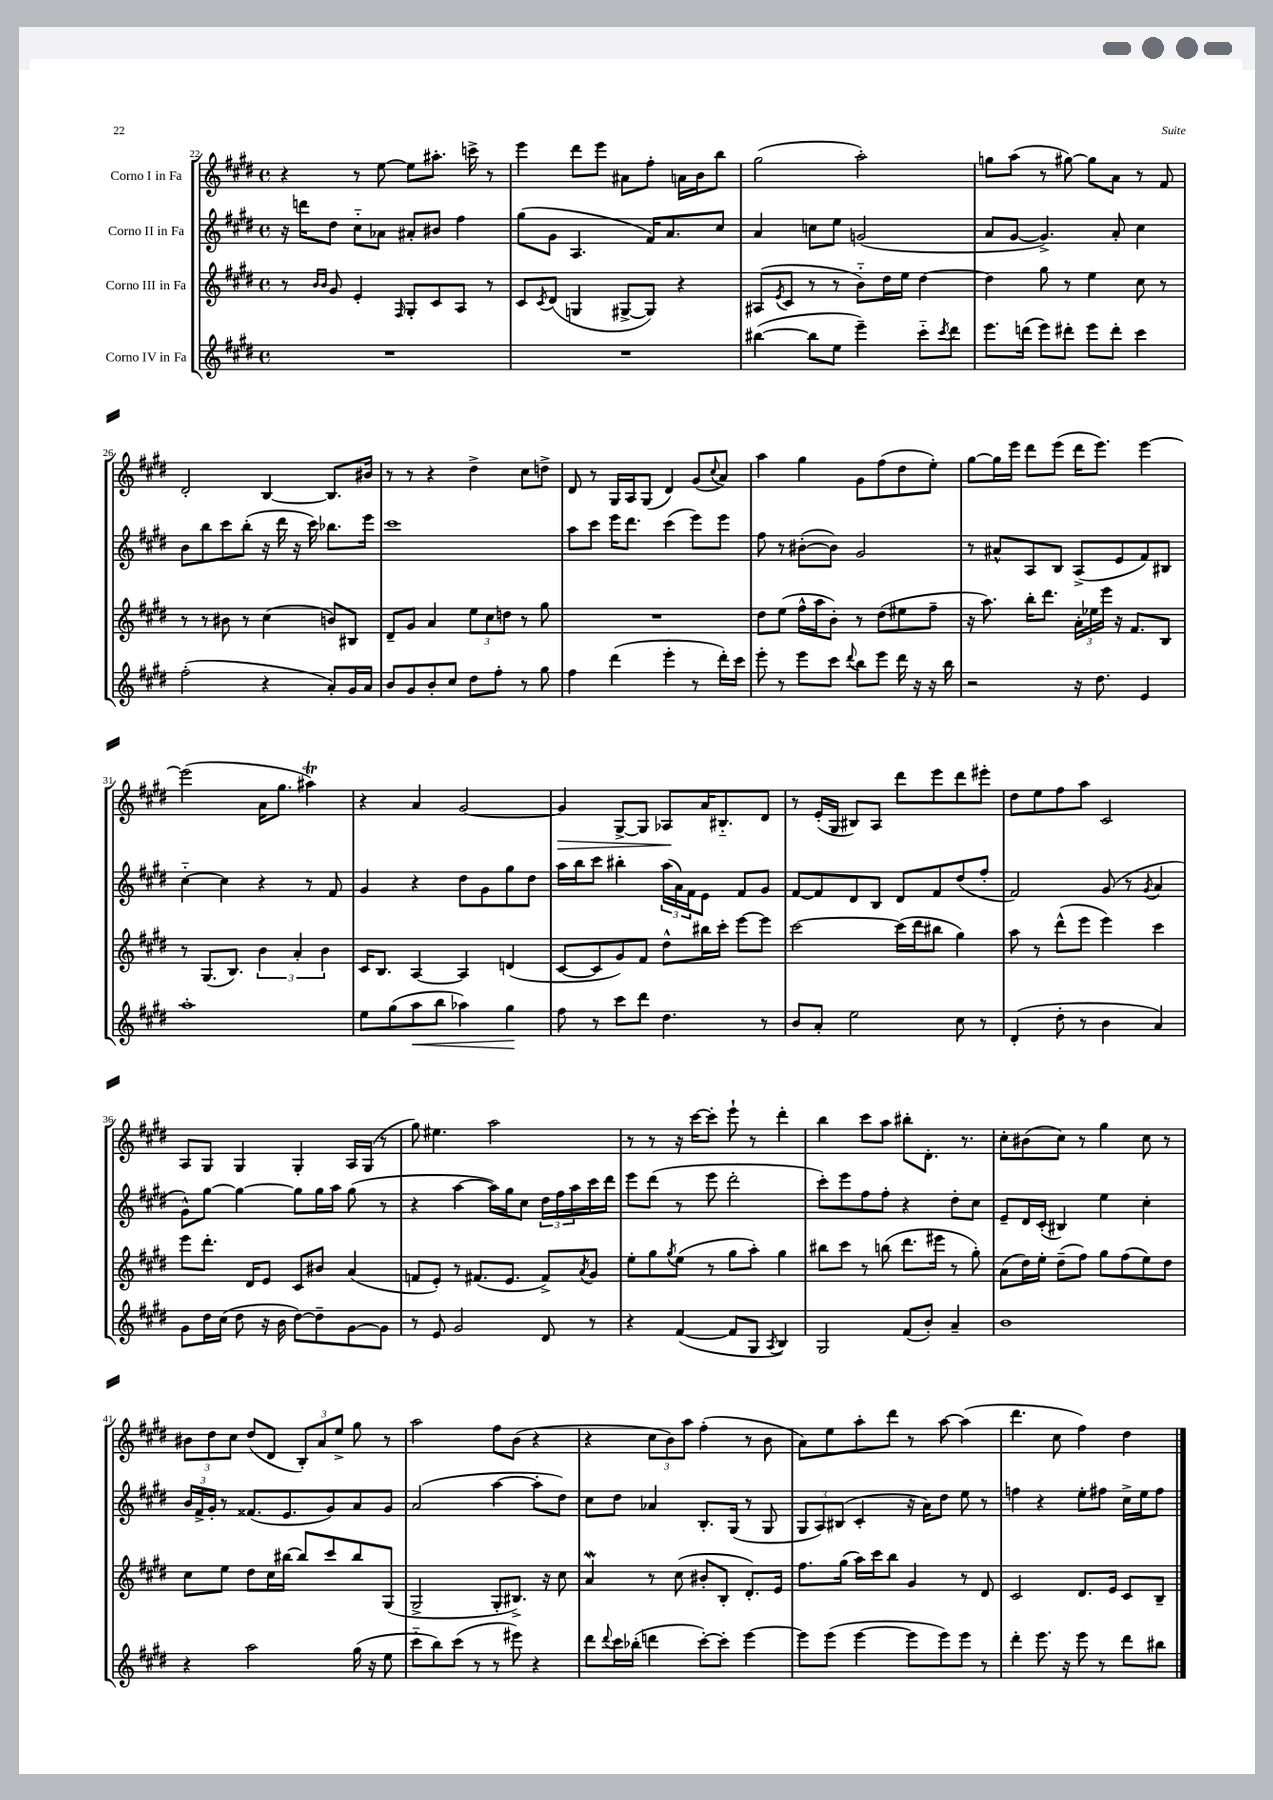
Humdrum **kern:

**kern	**kern	**kern	**kern
*staff4	*staff3	*staff2	*staff1
*clefG2	*clefG2	*clefG2	*clefG2
*k[f#c#g#d#]	*k[f#c#g#d#]	*k[f#c#g#d#]	*k[f#c#g#d#]
*M4/4	*M4/4	*M4/4	*M4/4
*met(c)	*met(c)	*met(c)	*met(c)
1r	8r	16r	4r
.	.	16ddd\LK	.
.	16qqb/LL	.	.
.	16qqb/JJ	.	.
.	8g#/	8dd#\J	.
.	4e'/	8cc#'~\L	8r
.	.	8a-\J	[8ee\
.	16qqF#/	.	.
.	8G#'/L	8a#'/L	8ee\]L
.	8c#/	8b#/J	8.aa#'\J
.	8A/J	4ff#\	.
.	.	.	16ccc^\
.	8r	.	8r
=	=	=	=
1r	8c#/L	(8gg#\L	4eee\
.	8qc#/	.	.
.	(8d#/J	8g#\J	.
.	4G/	4.A/	8ddd#\L
.	.	.	8eee\J
.	[8G#^/L	.	8a#\L
.	8G#/]J)	16f#/LK)	8ff#'\J
.	.	8.a/	.
.	4r	.	16a\LL
.	.	.	16b\J
.	.	8cc#/J	8bb\J
=	=	=	=
([4bb#\	(8A#/L	4a/	(2gg#\
.	8qe/	.	.
.	8c#/J	.	.
8bb#\]L	8r	8cc\L	.
8ee\J	8r	8ee\J	.
4eee~\)	8b'~\L)	(2g/	2aa'\)
.	16dd#\L	.	.
.	16ee\JJ	.	.
8ccc#'~\L	[4dd#\	.	.
8qccc#/	.	.	.
8ddd#\J	.	.	.
=	=	=	=
8.eee\L	4dd#\]	8a/L	8gg\L
.	.	[8g#/J	(8aa\J
(16ddd\Jk	.	.	.
8eee\L)	8gg#\	4.g#^/])	8r
8ddd#'\J	8r	.	[8gg#\)
8eee\L	4ee\	.	8gg#\]L
8ddd#'\J	.	8a'/	8a\J
4ccc#\	8cc#\	4cc#\	8r
.	8r	.	8f#/
=	=	=	=
(2ff#'\	8r	8b\L	2d#'/
.	8r	8bb\	.
.	8b#\	8ccc#\	.
.	8r	(8bb'\J	.
4r	(4cc#\	16r	[4B/
.	.	16ddd#\	.
.	.	16r	.
.	.	16ccc#\)	.
8a'/L)	8b/L)	8.bb-\L	8.B/]L
16g#/L	8B#/J	.	.
16a/JJ	.	16eee\Jk	16b#/Jk
=	=	=	=
8b/L	8d#~/L	1ccc#	8r
8g#/	8g#/J	.	8r
8b'/	4a/	.	4r
8cc#/J	.	.	.
8dd#\L	12ee\L	.	4dd#^\
.	12cc#\	.	.
8ff#'\J	.	.	.
.	12dd\J	.	.
8r	8r	.	8cc#\L
8gg#\	8gg#\	.	8dd^\J
=	=	=	=
4ff#\	1r	8aa\L	8d#/
.	.	8ccc#\J	8r
(4ddd#\	.	16eee\LK	16G#/LL
.	.	8.ddd#\J	16A/J
.	.	.	(8G#/J
4eee'\	.	(4ccc#\	4d#/)
8r	.	8eee\L)	(8g#/L
.	.	.	8qqcc#/
16ddd#'\LL)	.	8eee\J	8a/J)
16ccc#\JJ	.	.	.
=	=	=	=
8eee'\	8dd#\L	8ff#\	4aa\
8r	(8ee\J	8r	.
8eee\L	16ff#^^\LL	([8b#'\L	4gg#\
.	16aa\J	.	.
8ccc#\J	8b'\J)	8b#\]J)	.
8qqddd#/	.	.	.
8bb\L	8r	2g#/	8g#\L
8eee\J	(8dd#\L	.	(8ff#\
16ddd#\	8ee#\	.	8dd#\
16r	.	.	.
16r	8ff#~\J	.	8ee'\J)
16bb\	.	.	.
=	=	=	=
2r	16r	8r	[8gg#\L
.	8.aa\)	.	.
.	.	8a#^^/L	16gg#\]L
.	.	.	16eee\JJ
.	16bb'\LK	8A/	8ddd#\L
.	8.ddd#\J	.	.
.	.	8B/J	(8eee\J
16r	24a'\LL	(8A^/L	16ddd#\LK
.	24ee-\	.	.
8.dd#\	.	.	8.eee\J)
.	24eee\JJ	.	.
.	16r	8e/	.
.	8.f#/L	.	.
4e/	.	8f#/)	[4eee\
.	8B/J	8B#/J	.
=	=	=	=
1aa'	8r	[4cc#'~\	(2eee\]
.	(8.G#/L	.	.
.	.	4cc#\]	.
.	8.B/J)	.	.
.	6b\	4r	16a\LK
.	.	.	8.gg#\J
.	6a'/	.	.
.	.	8r	4aa#\)
.	6b\	.	.
.	.	8f#/	.
=	=	=	=
8ee\L	16c#/LK	4g#/	4r
.	8.B/J	.	.
(8gg#\	.	.	.
8aa\	[4A/	4r	4a/
8bb\J	.	.	.
4aa-\)	4A/]	8dd#\L	[2g#/
.	.	8g#\	.
4gg#\	(4d/	8gg#\	.
.	.	8dd#\J	.
=	=	=	=
8ff#\	[8c#/L	16aa\LL	4g#/]
.	.	16bb\J	.
8r	8c#/]	8ccc#\J	.
8ccc#\L	8g#/)	4bb#'\	[8G#^/L
8ddd#\J	8f#/J	.	8G#/]J
4.dd#\	8dd#^^\L	(24aa\LL	8A-/L
.	.	24a\)	.
.	.	24f#\J	.
.	16bb#\L	8e\J	16a/K
.	16ccc#'\JJ	.	8.B#'~/
.	[8eee\L	8f#/L	.
8r	8eee\]J	8g#/J	8d#/J
=	=	=	=
8b/L	[2ccc#\	[8f#/L	8r
8a'/J	.	8f#/]	(16e'/LL
.	.	.	16G#/JJ
2ee\	.	8d#/	8B#/L)
.	.	8B/J	8A/J
.	(16ccc#\]LL	8d#/L	8ddd#\L
.	16ddd#\J	.	.
.	8bb#\J	8f#/	8eee\
8cc#\	4gg#\)	(8dd#/	8ddd#\
8r	.	8ff#'/J	8eee#'\J
=	=	=	=
(4d#'/	8aa\	2f#/)	8dd#\L
.	8r	.	8ee\
8dd#'\	(8ddd#^^\L	.	8ff#\
8r	8eee\J	.	8aa\J
4b\	4eee\)	(8g#/	2c#/
.	.	8r	.
.	.	8qg#/	.
4a/)	4ccc#\	4a/	.
=	=	=	=
8g#\L	8eee\L	8g#^^\L)	8A/L
16dd#\L	8.ddd#'\J	[8gg#\J	8G#/J
(16cc#\JJ	.	.	.
8dd#\	.	4gg#\_	4G#/
.	16d#/LK	.	.
16r	8e/J	.	.
16b\	.	.	.
[8dd#\L)	8c#/L	8gg#\]L	4G#'/
8dd#~\]	8b#/J	16gg#\L	.
.	.	16aa\JJ	.
[8g#\	(4a/	(8gg#\	16A/LL
.	.	.	(16G#/JJ
8g#\]J	.	8r	8r
=	=	=	=
8r	8f/L	4r	8gg#\)
8e/	8e'/J)	.	4.ee#\
2g#/	8r	[4aa\	.
.	(8.f#/L	.	.
.	.	16aa\]LL)	2aa\
.	8.e/J	16gg#\J	.
.	.	8cc#\J	.
8d#/	8f#^/L)	24dd#\LL	.
.	.	24ff#\	.
.	.	24aa\	.
.	8qa/	.	.
8r	8g#/J	16ccc#\	.
.	.	16ddd#\JJ	.
=	=	=	=
4r	8ee'\L	8eee\L	8r
.	8gg#\	(8ddd#\J	8r
.	8qgg#/	.	.
([4f#/	(8ee\J	8r	16r
.	.	.	[16ccc#\LK
.	8r	8eee\	8ccc#'\]J
8f#/]L	8gg#\L	2ddd#'\	8eee`\
8G#/J	8aa'\J)	.	8r
8qA/	.	.	.
4B/)	4gg#\	.	4ddd#'\
=	=	=	=
2G#/	8bb#\L	8ccc#'\L)	4bb\
.	8ccc#\J	8eee\	.
.	8r	8ff#\	8ccc#\L
.	(8bb\	8ff#'\J	8aa\J
(8f#/L	8.ddd#\L	4r	8bb#'\L
8b'/J)	.	.	8.d#'\J
.	16eee#\Jk	.	.
4a~/	8r	8dd#'\L	.
.	.	.	8.r
.	8gg#'\)	8cc#\J	.
=	=	=	=
1b	(8a\L	8e~/L	8cc#'\L
.	16dd#\L)	16d#/L	(8b#\
.	16ee'\JJ	(16c#'/JJ	.
.	(8dd#~\L	4B#/)	8cc#\J)
.	8ff#\J)	.	8r
.	8gg#\L	4ee\	4gg#\
.	(8ff#\	.	.
.	8ee\)	4cc#'\	8cc#\
.	8dd#\J	.	8r
=	=	=	=
4r	8cc#\L	24b/LL	12b#\L
.	.	24f#^/	.
.	.	24g#'/JJ	12dd#\
.	8ee\J	8r	.
.	.	.	12cc#\J
2aa\	8dd#\L	(8.f##/L	(8dd#/L
.	16cc#\L	.	8d#/J
.	[16bb#\JJ	8.e/	.
.	8bb#/]L	.	12B'/L)
.	.	.	12a/
.	8ccc#/	8g#/)	.
.	.	.	12ee^/J
(16gg#\	8bb#/	8a/	8gg#\
16r	.	.	.
8ee\	(8G#/J	8g#/J	8r
=	=	=	=
8ccc#'~\L	2G#^/	(2a/	2aa\
8bb\)	.	.	.
(8ccc#\J	.	.	.
8r	.	.	.
8r	8G#'/L	[4aa\	8ff#\L
8eee#\)	8.B#^/J)	.	(8b\J
4r	.	8aa'\]L	4r
.	16r	.	.
.	8cc#\	8dd#\J)	.
=	=	=	=
8ddd#\L	4a/	8cc#\L	4r
8qqddd#/	.	.	.
16ccc#\L	.	8dd#\J	.
(16bb-'\JJ	.	.	.
4ddd\	8r	4a-/	12cc#\L
.	.	.	12b\)
.	(8cc#\	.	.
.	.	.	12aa\J
[8ccc#'\L)	8b#'/L	8.B'/L	(4ff#'\
8ccc#'\]J	8B'/J	.	.
.	.	(16G#/Jk	.
[4eee\	8.d#'/L)	8r	8r
.	.	8G#/	8b\
.	16e/Jk	.	.
=	=	=	=
8eee\]L	8.ff#\L	12G#/L	8a\L)
.	.	12A/)	.
(8eee\J	.	.	8ee\
.	.	(12B#/J	.
.	(16gg#\Jk	.	.
[4eee\	16aa\LL)	4c#'/	8aa'\
.	16ccc#\J	.	.
.	8bb\J	.	8ddd#\J
8eee\]L	4g#/	16r	8r
.	.	16a\LK)	.
8eee\)	.	8dd#\J	[8aa\
8eee\J	8r	8ee\	(4aa\]
8r	8d#/	8r	.
=	=	=	=
4ddd#'\	2c#/	4ff\	4.ddd#\
8.eee\	.	4r	.
.	.	.	8cc#\
16r	.	.	.
8eee\	8.d#/L	8ee'\L	4ff#\)
8r	.	8ff#\J	.
.	16e/Jk	.	.
8ddd#\L	8c#/L	16cc#^\LL	4dd#\
.	.	16ee\J	.
8bb#\J	8B~/J	8ff#\J	.
==	==	==	==
*-	*-	*-	*-
